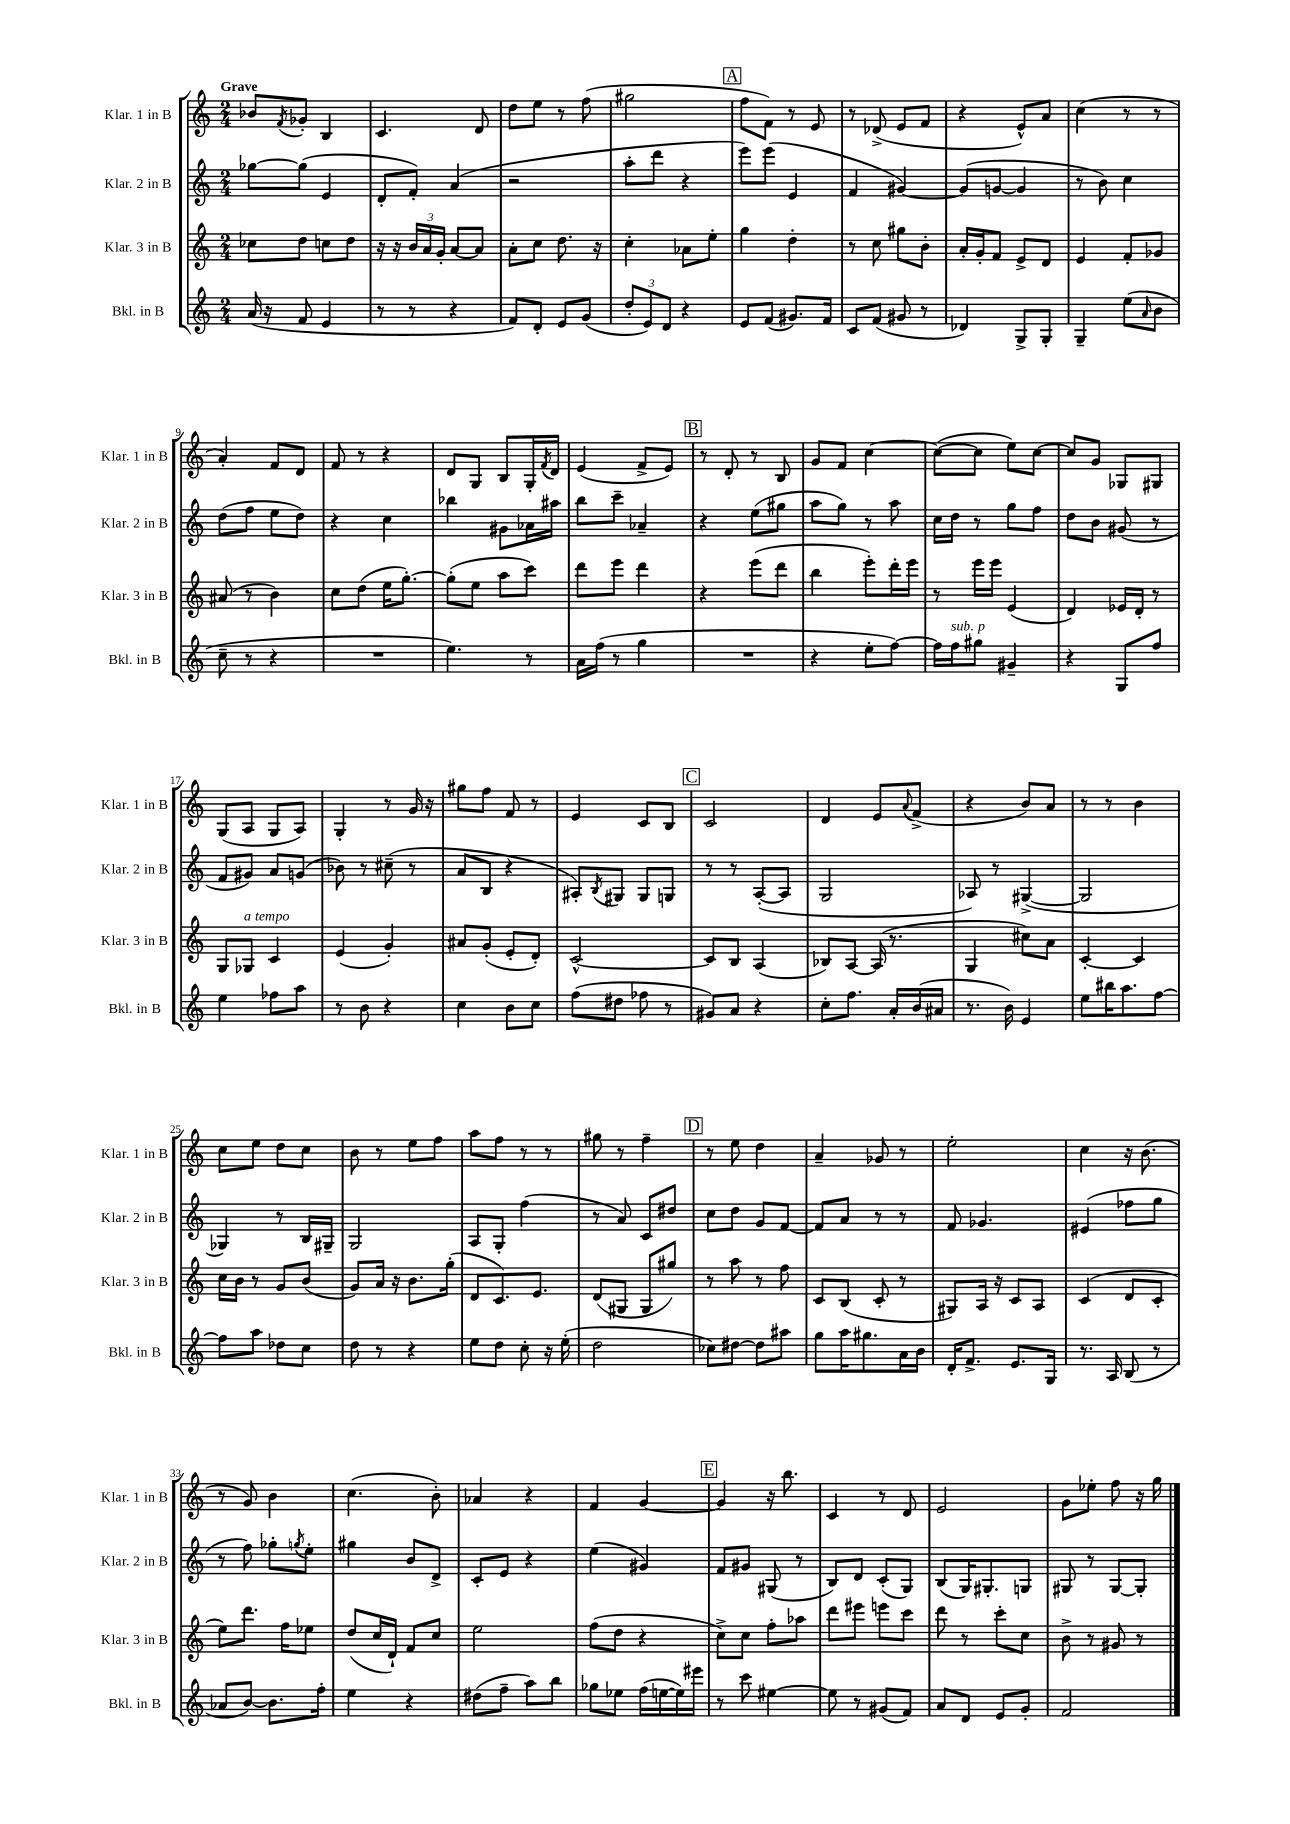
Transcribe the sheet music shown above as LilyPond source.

<<
\new StaffGroup <<
\new Staff = "s0" \with { instrumentName = "Klar. 1 in B" shortInstrumentName = "Klar. 1 in B" } {
    \clef treble \key c \major \numericTimeSignature \time 2/4 \tempo "Grave"
    bes'8 \acciaccatura { f'8 } ges'8-. b4 |
    c'4. d'8 |
    d''8 e''8 r8 f''8( |
    gis''2 |
    \mark \markup { \box "A" } f''8 f'8) r8 e'8 |
    r8 des'8->( e'8 f'8 |
    r4 e'8-^) a'8 |
    c''4( r8 r8 |
    a'4-.) f'8 d'8 |
    f'8 r8 r4 |
    d'8 g8 b8 g16-. \acciaccatura { f'8 } d'16 |
    e'4( f'8-> e'8) |
    \mark \markup { \box "B" } r8 d'8-. r8 b8 |
    g'8 f'8 c''4~ |
    c''8~( c''8 e''8) c''8~ |
    c''8 g'8 ges8 gis8 |
    g8( a8 g8 a8) |
    g4-. r8 g'16 r16 |
    gis''8 f''8 f'8 r8 |
    e'4 c'8 b8 |
    \mark \markup { \box "C" } c'2 |
    d'4 e'8 \appoggiatura { a'8 } f'8->( |
    r4 b'8) a'8 |
    r8 r8 b'4 |
    c''8 e''8 d''8 c''8 |
    b'8 r8 e''8 f''8 |
    a''8 f''8 r8 r8 |
    gis''8 r8 f''4-- |
    \mark \markup { \box "D" } r8 e''8 d''4 |
    a'4-- ges'8 r8 |
    e''2-. |
    c''4 r16 b'8.( |
    r8 g'8) b'4 |
    c''4.( b'8-.) |
    aes'4 r4 |
    f'4 g'4~ |
    \mark \markup { \box "E" } g'4 r16 b''8. |
    c'4 r8 d'8 |
    e'2 |
    g'8 ees''8-. f''8 r16 g''16 \bar "|." |
}
\new Staff = "s1" \with { instrumentName = "Klar. 2 in B" shortInstrumentName = "Klar. 2 in B" } {
    \clef treble \key c \major \numericTimeSignature \time 2/4
    ges''8~ ges''8( e'4 |
    d'8-. f'8-.) a'4( |
    r2 |
    a''8-. d'''8 r4 |
    \mark \markup { \box "A" } e'''8) e'''8( e'4 |
    f'4 gis'4~) |
    gis'8( g'8~ g'4 |
    r8 b'8) c''4 |
    d''8( f''8 e''8 d''8) |
    r4 c''4 |
    bes''4 gis'8 aes'16 ais''16 |
    b''8 c'''8-- aes'4-- |
    \mark \markup { \box "B" } r4 e''8( gis''8 |
    a''8 g''8) r8 a''8 |
    c''16 d''16 r8 g''8 f''8 |
    d''8 b'8 gis'8( r8 |
    f'8 gis'8) a'8 g'8( |
    bes'8) r8 cis''8--( r8 |
    a'8 b8 r4 |
    ais8-.) \acciaccatura { b8 } gis8 gis8 g8 |
    \mark \markup { \box "C" } r8 r8 a8~-.( a8 |
    g2 |
    aes8) r8 gis4~->( |
    gis2 |
    ges4) r8 b16 gis16-- |
    g2 |
    a8 g8-. f''4( |
    r8 a'8) c'8 dis''8 |
    \mark \markup { \box "D" } c''8 d''8 g'8 f'8~ |
    f'8 a'8 r8 r8 |
    f'8 ges'4. |
    eis'4( fes''8 g''8 |
    r8 f''8) ges''8-. \acciaccatura { g''8 } e''8-. |
    gis''4 b'8 d'8-> |
    c'8-. e'8 r4 |
    e''4( gis'4) |
    \mark \markup { \box "E" } f'8 gis'8 gis8( r8 |
    b8) d'8 c'8-.( g8) |
    b8( g16) gis8.-. g8 |
    gis8 r8 gis8~ gis8-. \bar "|." |
}
\new Staff = "s2" \with { instrumentName = "Klar. 3 in B" shortInstrumentName = "Klar. 3 in B" } {
    \clef treble \key c \major \numericTimeSignature \time 2/4
    ces''8 d''8 c''8 d''8 |
    r16 r16 \tuplet 3/2 { b'16 a'16 g'16-. } a'8~ a'8 |
    a'8-. c''8 d''8. r16 |
    c''4-. aes'8 e''8-. |
    \mark \markup { \box "A" } g''4 d''4-. |
    r8 c''8 gis''8 b'8-. |
    a'16-. g'16-. f'8 e'8-> d'8 |
    e'4 f'8-. ges'8 |
    ais'8( r8 b'4) |
    c''8 d''8( e''16 g''8.~-.) |
    g''8-.( e''8 a''8 c'''8) |
    d'''8 e'''8 d'''4 |
    \mark \markup { \box "B" } r4 e'''8( d'''8 |
    b''4 e'''8-.) d'''16-. e'''16 |
    r8 e'''16 e'''16 e'4( |
    d'4) ees'16 d'16-. r8 |
    g8 ges8^\markup { \italic "a tempo" } c'4 |
    e'4( g'4-.) |
    ais'8 g'8-.( e'8-. d'8-.) |
    c'2~-^ |
    \mark \markup { \box "C" } c'8 b8 a4( |
    bes8) a8~ a16( r8. |
    g4 cis''8) a'8 |
    c'4~-. c'4 |
    c''16 b'16 r8 g'8 b'8( |
    g'8) a'16 r16 b'8. g''16-.( |
    d'8 c'8.) e'8. |
    d'8( gis8 gis8 gis''8) |
    \mark \markup { \box "D" } r8 a''8 r8 f''8 |
    c'8 b8( c'8-. r8 |
    gis8) a16 r16 c'8 a8 |
    c'4( d'8 c'8-. |
    e''8) d'''8. f''16 ees''8 |
    d''8( c''16 d'16-!) f'8 c''8 |
    e''2 |
    f''8( d''8 r4 |
    \mark \markup { \box "E" } c''8->) c''8 f''8-. aes''8 |
    d'''8 eis'''8 e'''8 c'''8 |
    d'''8 r8 c'''8-. c''8 |
    b'8-> r8 gis'8 r8 \bar "|." |
}
\new Staff = "s3" \with { instrumentName = "Bkl. in B" shortInstrumentName = "Bkl. in B" } {
    \clef treble \key c \major \numericTimeSignature \time 2/4
    a'16( r16 f'8 e'4 |
    r8 r8 r4 |
    f'8) d'8-. e'8 g'8( |
    \tuplet 3/2 { d''8-. e'8) d'8 } r4 |
    \mark \markup { \box "A" } e'8 f'8( gis'8.) f'16 |
    c'8 f'8( gis'8 r8 |
    des'4) g8-> g8-. |
    g4-- e''8( \grace { a'16 } b'8 |
    c''8-- r8 r4 |
    R2 |
    e''4.) r8 |
    a'16 f''16( r8 g''4 |
    \mark \markup { \box "B" } R2 |
    r4 e''8-. f''8~) |
    f''16 f''16^\markup { \italic "sub. p" } gis''8 gis'4-- |
    r4 g8 f''8 |
    e''4 fes''8 a''8 |
    r8 b'8 r4 |
    c''4 b'8 c''8 |
    f''8( dis''8 fes''8 r8 |
    \mark \markup { \box "C" } gis'8) a'8 r4 |
    c''8-. f''8. a'16-. b'16( ais'16 |
    r8. b'16) e'4 |
    e''8 bis''16 a''8. f''8~ |
    f''8 a''8 des''8 c''8 |
    d''8 r8 r4 |
    e''8 d''8 c''8-. r16 e''16-.( |
    d''2 |
    \mark \markup { \box "D" } ces''8) dis''8~ dis''8 ais''8 |
    g''8 a''16 gis''8. a'16 b'16 |
    d'16-. f'8.-> e'8. g16 |
    r8. a16 b8( r8 |
    aes'8 b'8~) b'8. f''16-. |
    e''4 r4 |
    dis''8( f''8-- a''8) b''8 |
    ges''8 ees''8 f''16( e''16~ e''16) eis'''16 |
    \mark \markup { \box "E" } r8 c'''8 eis''4~ |
    eis''8 r8 gis'8( f'8) |
    a'8 d'8 e'8 g'8-. |
    f'2 \bar "|." |
}
>>
>>
